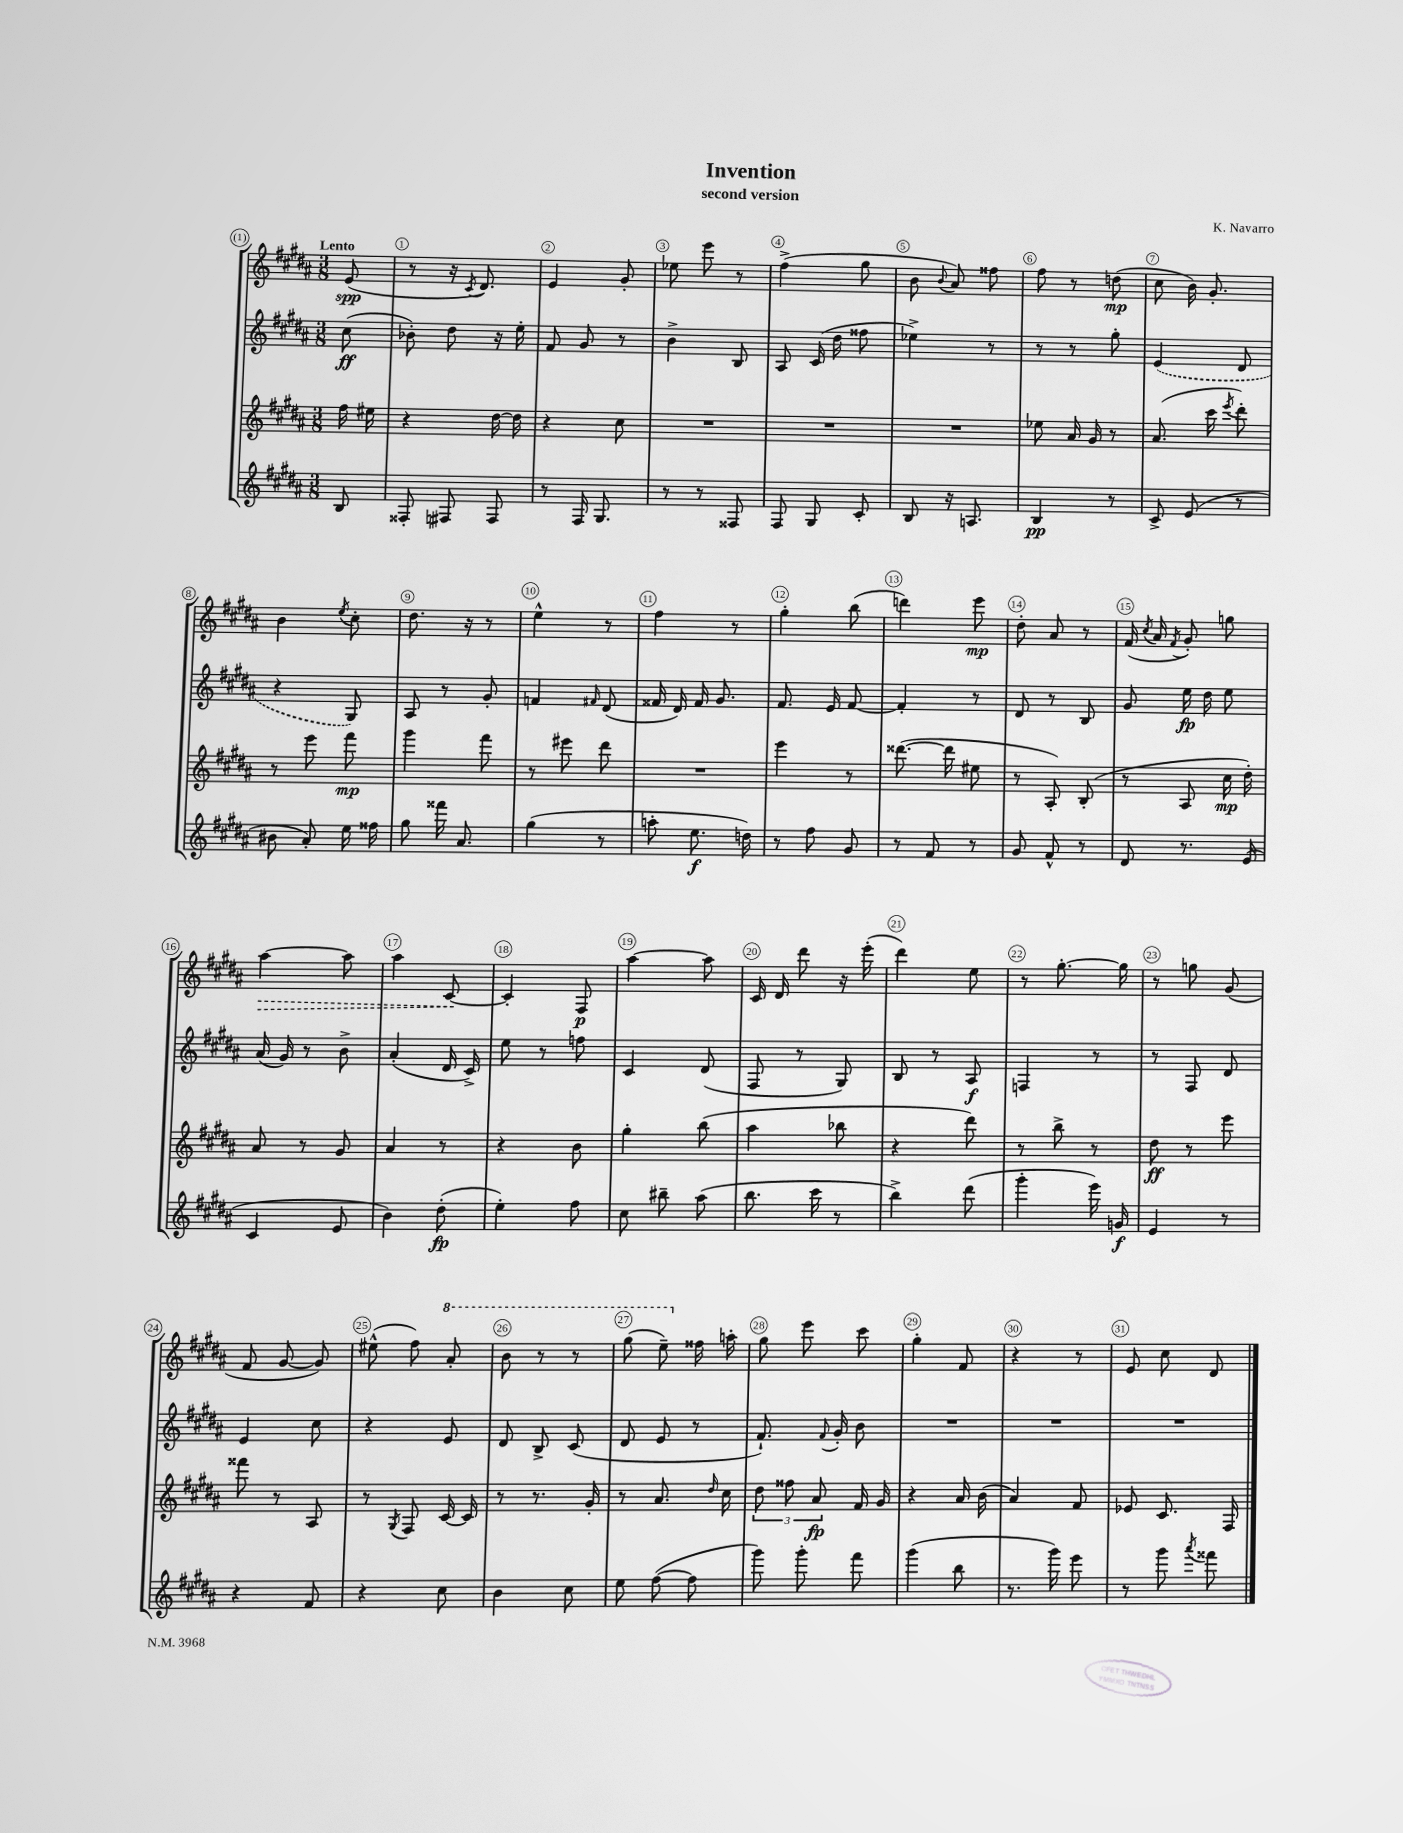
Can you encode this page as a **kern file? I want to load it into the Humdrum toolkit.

**kern	**kern	**kern	**kern
*staff4	*staff3	*staff2	*staff1
*clefG2	*clefG2	*clefG2	*clefG2
*k[f#c#g#d#a#]	*k[f#c#g#d#a#]	*k[f#c#g#d#a#]	*k[f#c#g#d#a#]
*M3/8	*M3/8	*M3/8	*M3/8
8B	16ff#	(8cc#	(8e
.	16ee#	.	.
=	=	=	=
8F##'	4r	8b-')	8r
8F#	.	8dd#	16r
.	.	.	8qc#
.	.	.	8.d#)
8F#	[16dd#	16r	.
.	16dd#]	16ee'	.
=	=	=	=
8r	4r	8f#	4e
16F#	.	8g#	.
8.G#	.	.	.
.	8cc#	8r	8g#'
=	=	=	=
8r	4.r	4b^	8ee-
8r	.	.	8eee
8F##	.	8B	8r
=	=	=	=
8F#	4.r	8A#	(4ff#^
8G#	.	(16c#	.
.	.	16dd#	.
8c#'	.	8ff##	8gg#
=	=	=	=
8B	4.r	4ee-^)	8b
.	.	.	8qqb
16r	.	.	8a#)
8.A	.	.	.
.	.	8r	8ff##
=	=	=	=
4B	8ee-	8r	8ff#
.	16a#	8r	8r
.	16g#	.	.
8r	8r	8gg#'	(8dd
=	=	=	=
8c#^	(8.a#	(4e	8cc#
(8e	.	.	16b)
.	16ccc#	.	8.g#'
.	8qeee	.	.
8r	8ddd#')	8d#	.
=	=	=	=
8b#	8r	4r	4b
8a#')	8eee	.	.
.	.	.	8qee
16ee	8fff#	8G#)	8cc#'
16ff##	.	.	.
=	=	=	=
8gg#	4ggg#	8A#	8.dd#
16fff##	.	8r	.
8.a#	.	.	16r
.	8fff#	8g#'	8r
=	=	=	=
(4gg#	8r	4f	4ee^^
.	8eee#	.	.
.	.	16qqf#	.
8r	8ddd#	(8d#	8r
=	=	=	=
8aa'	4.r	16f##	4ff#
.	.	16d#)	.
8.ee	.	16f##	.
.	.	8.g#	.
.	.	.	8r
16dd)	.	.	.
=	=	=	=
8r	4eee	8.f#	4gg#'
8ff#	.	.	.
.	.	16e	.
8g#	8r	[8f#	(8bb
=	=	=	=
8r	([8.ddd##	4f#']	4ddd)
8f#	.	.	.
.	16ddd##]	.	.
8r	8ee#	8r	8eee
=	=	=	=
8g#	8r	8d#	8dd#'
8f#^^	8A#')	8r	8a#
8r	(8B'	8B	8r
=	=	=	=
8d#	8r	8g#	(16f#
.	.	.	8qcc#
.	.	.	16a#
.	.	.	8qf#
8.r	8A#	16ee	8g#')
.	.	16dd#	.
.	16cc#	8ee	8gg
(16e	16dd#')	.	.
=	=	=	=
4c#	8a#	(16a#	[4aa#
.	.	16g#)	.
.	8r	8r	.
8e	8g#	8b^	8aa#]
=	=	=	=
4b)	4a#	(4a#'	4aa#
(8dd#'	8r	16d#	[8c#
.	.	16c#^)	.
=	=	=	=
4ee')	4r	8ee	4c#']
.	.	8r	.
8ff#	8b	8ff	8F#
=	=	=	=
8cc#	4gg#'	4c#	[4aa#
8bb#~	.	.	.
(8aa#	(8bb	(8d#	8aa#]
=	=	=	=
8.bb	4aa#	8F#	16c#
.	.	.	16d#
.	.	8r	8ddd#
16ccc#	.	.	.
8r	8bb-	8G#)	16r
.	.	.	(16eee'
=	=	=	=
4bb^)	4r	8B	4ddd#)
.	.	8r	.
(8ddd#	8ddd#)	8A#	8ee
=	=	=	=
4ggg#'	8r	4F	8r
.	8bb^	.	[8.gg#'
16eee)	8r	8r	.
16g	.	.	16gg#]
=	=	=	=
4e	8dd#	8r	8r
.	8r	8F#	8gg
8r	8eee	8d#	(8g#
=	=	=	=
4r	8fff##	4e	8f#
.	8r	.	[8g#
8f#	8A#	8cc#	8g#])
=	=	=	=
4r	8r	4r	(8ee#^^
.	8qG#	.	.
.	8F#	.	8ff#)
8cc#	[16c#	8e	8aa#'
.	16c#]	.	.
=	=	=	=
4b	8r	8d#	8bb
.	8.r	8B^	8r
8cc#	.	(8c#	8r
.	16g#'	.	.
=	=	=	=
8ee	8r	8d#	(8ggg#
([8ff#	8.a#	8e	8eee~)
8ff#]	.	8r	16ff##
.	16qqdd#	.	.
.	16cc#	.	16aa'
=	=	=	=
8ggg#)	12dd#	8.f#`)	8gg#
.	12ff##	.	.
8ggg#'	.	.	8eee
.	12a#	.	.
.	.	8qqf#	.
.	.	16g#'	.
8fff#	16f#	8b	8ccc#
.	16g#	.	.
=	=	=	=
(4ggg#	4r	4.r	4gg#'
8bb	16a#	.	8f#
.	(16b	.	.
=	=	=	=
8.r	4a#)	4.r	4r
16ggg#)	.	.	.
8eee	8f#	.	8r
=	=	=	=
8r	8e-	4.r	8e
8ggg#	8.c#	.	8cc#
8qaaa#	.	.	.
8fff##	.	.	8d#
.	16F#	.	.
==	==	==	==
*-	*-	*-	*-
